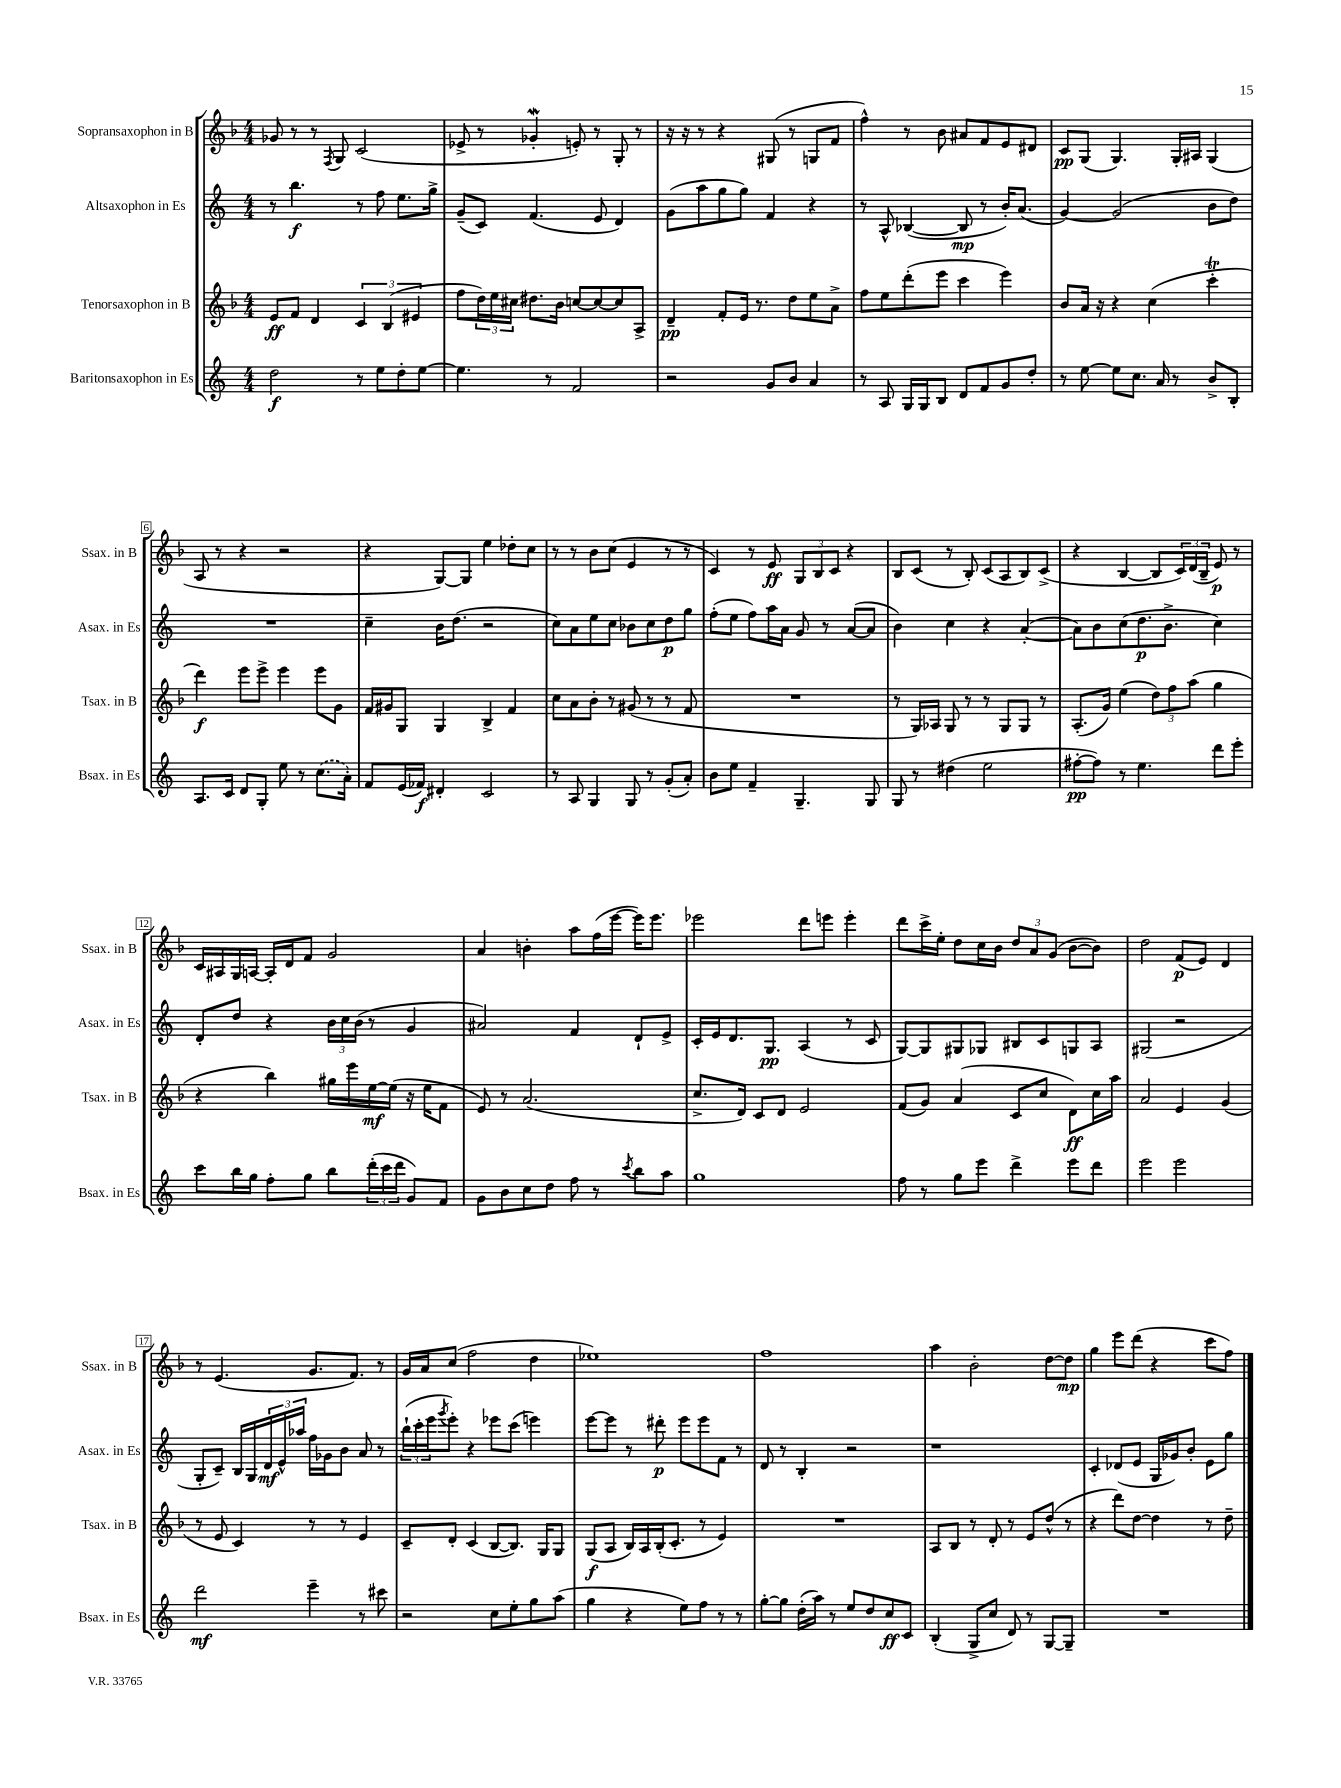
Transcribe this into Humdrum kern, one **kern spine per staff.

**kern	**kern	**kern	**kern
*staff4	*staff3	*staff2	*staff1
*clefG2	*clefG2	*clefG2	*clefG2
*k[]	*k[b-]	*k[]	*k[b-]
*M4/4	*M4/4	*M4/4	*M4/4
2dd\	8e/L	8r	8g-/
.	8f/J	4.bb\	8r
.	4d/	.	8r
.	.	.	8qF/
.	.	.	8G/
8r	6c/	8r	(2c/
8ee\L	.	8ff\	.
.	(6B-/	.	.
8dd'\	.	8.ee\L	.
.	6e#/	.	.
[8ee\J	.	.	.
.	.	16gg^\Jk	.
=	=	=	=
4.ee\]	8ff\L	(8g~/L	8e-^/
.	24dd\L)	8c/J)	8r
.	24ee\	.	.
.	24cc#\JJ	.	.
.	8.dd#\L	(4.f/	4g-'/
8r	.	.	.
.	16b-\Jk	.	.
2f/	[8cc/L	.	8e'/)
.	8cc/_	8e/	8r
.	8cc/]	4d/)	8G'/
.	8A^/J	.	8r
=	=	=	=
2r	4d~/	(8g\L	16r
.	.	.	16r
.	.	8aa\	8r
.	8f'/L	8gg\	4r
.	16e/Jk	8gg\J)	.
.	8.r	.	.
8g/L	.	4f/	(8G#/
8b/J	8dd\L	.	8r
4a/	8ee\	4r	8G/L
.	8a^\J	.	8f/J
=	=	=	=
8r	8ff\L	8r	4ff^^\)
8A/	8ee\	8A^^/	.
16G/LL	(8ddd'\	([4B-/	8r
16G/J	.	.	.
8B/J	8eee\J	.	8b-\
8d/L	4ccc\	8B-/]	8a#/L
8f/	.	8r	8f/
8g/	4eee\)	16b'/LK)	8e/
.	.	(8.a/J	.
8dd'/J	.	.	8d#/J
=	=	=	=
8r	8b-/L	[4g/)	8c/L
[8ee\	16a/Jk	.	(8G/J
.	16r	.	.
8ee\]L	4r	(2g/]	4.G/)
8.cc\J	.	.	.
.	(4cc\	.	.
16a/	.	.	.
8r	.	.	16G'/LL
.	.	.	16A#/JJ
8b^/L	4ccc'\	8b\L	(4G/
8B'/J	.	8dd\J)	.
=	=	=	=
8.A/L	4ddd\)	1r	8A/
.	.	.	8r
16c/Jk	.	.	.
8d/L	8eee\L	.	4r
8G'/J	8eee^\J	.	.
8ee\	4eee\	.	2r
8r	.	.	.
(8.cc\L	8eee\L	.	.
.	8g\J	.	.
16a'\Jk)	.	.	.
=	=	=	=
8f/L	16f/LL	4cc~\	4r
.	16g#/J	.	.
(16e/L	8G/J	.	.
16f-/JJ)	.	.	.
4d#'/	4G/	16b\LK	[8G/L)
.	.	(8.dd\J	.
.	.	.	8G/]J
2c/	4B-^/	2r	4ee\
.	4f/	.	8dd-'\L
.	.	.	8cc\J
=	=	=	=
8r	8cc\L	8cc\L)	8r
8A/	8a\	8a\	8r
4G/	8b-'\J	8ee\	8b-\L
.	8r	8cc\J	(8cc\J
8G/	(8g#/	8b-\L	4e/
8r	8r	8cc\	.
(8g'/L	8r	8dd\	8r
8a'/J)	8f/	8gg\J	8r
=	=	=	=
8b\L	1r	(8ff'\L	4c/)
8ee\J	.	8ee\J	.
4f~/	.	8ff\L)	8r
.	.	16aa\L	8e/
.	.	16a\JJ	.
4.G~/	.	8g/	12G/L
.	.	.	12B-/
.	.	8r	.
.	.	.	12c/J
.	.	([8a/L	4r
8G/	.	8a/]J	.
=	=	=	=
8G/	8r	4b\)	8B-/L
8r	16G/LL)	.	(8c/J
.	16A-/JJ	.	.
(4dd#\	8G/	4cc\	8r
.	8r	.	8B-'/)
2ee\	8r	4r	(8c/L
.	8G/L	.	8A/
.	8G/J	([4a'/	8B-/)
.	8r	.	(8c^/J
=	=	=	=
[8ff#'\L	(8.A'/L	8a\]L)	4r
8ff#\]J)	.	8b\	.
.	16g/Jk)	.	.
8r	(4ee\	(8cc\	[4B-/
4.ee\	.	8.dd\	.
.	12dd\L)	.	8B-/]L
.	.	8.b^\J	.
.	12ff\	.	.
.	.	.	24c/L)
.	(12aa\J	.	(24d/
.	.	.	24B-~/JJ
8ddd\L	4gg\	4cc\)	8e/)
8eee'\J	.	.	8r
=	=	=	=
8ccc\L	4r	8d'/L	16c/LL
.	.	.	16A#/
16bb\L	.	8dd/J	16G/
16gg\JJ	.	.	[16A/JJ
8ff'\L	4bb-\)	4r	16A'/]LL
.	.	.	16d/J
8gg\J	.	.	8f/J
8bb\L	16gg#\LL	24b\LL	2g/
.	.	24cc\	.
.	16eee\	.	.
.	.	(24b\JJ	.
(24ddd'\L	[16ee\	8r	.
24ccc\	.	.	.
.	(16ee\]JJ	.	.
24ddd\JJ	.	.	.
8g/L)	16r	4g/	.
.	16ee\LK	.	.
8f/J	8f\J	.	.
=	=	=	=
8g\L	8e/)	2a#/)	4a/
8b\	8r	.	.
8cc\	(2.a/	.	4b'\
8dd\J	.	.	.
8ff\	.	4f/	8aa\L
8r	.	.	(16ff\L
.	.	.	[16eee\JJ
8qccc/	.	.	.
8bb\L	.	8d`/L	16eee\]LK)
.	.	.	8.eee\J
8aa\J	.	8e^/J	.
=	=	=	=
1gg	8.cc^/L	16c'/LL	2eee-\
.	.	16e/J	.
.	.	8.d/	.
.	16d/Jk)	.	.
.	8c/L	.	.
.	.	8.G/J	.
.	8d/J	.	.
.	2e/	(4A/	8ddd\L
.	.	.	8eee\J
.	.	8r	4eee'\
.	.	8c/	.
=	=	=	=
8ff\	(8f/L	[8G/L)	8ddd\L
8r	8g/J)	8G/]	16ccc^\L
.	.	.	16ee'\JJ
8gg\L	(4a/	8G#/	8dd\L
8eee\J	.	8G-/J	16cc\L
.	.	.	16b-\JJ
4ddd^\	8c/L	8B#/L	12dd/L
.	.	.	12a/
.	8cc/J	8c/	.
.	.	.	(12g/J
8eee\L	8d\L)	8G/	[8b-\L
8ddd\J	16cc\L	8A/J	8b-\]J)
.	16aa\JJ	.	.
=	=	=	=
2eee\	2a/	(2G#/	2dd\
2eee\	4e/	2r	(8f/L
.	.	.	8e/J)
.	(4g/	.	4d/
=	=	=	=
2ddd\	8r	8G'/L	8r
.	8e/	8c~/J)	(4.e/
.	4c/)	16B/LL	.
.	.	16G/	.
.	.	24d/	.
.	.	24e^^/	.
.	.	24aa-/JJ	.
4eee~\	8r	16ff\LL	8.g/L
.	.	16g-\J	.
.	8r	8b\J	.
.	.	.	8.f/J)
8r	4e/	8a/	.
8ccc#\	.	8r	8r
=	=	=	=
2r	8c~/L	(24bb`\LL	16g/LL
.	.	24ccc'\	.
.	.	.	16a/J
.	.	24eee\J	.
.	.	8qggg/	.
.	8d'/J	8eee'\J)	(8cc/J
.	(4c/	4r	2ff\
8cc\L	[8B-/L	8eee-\L	.
8ee'\	8.B-/]J)	(8ccc\J	.
8gg\	.	4eee\)	4dd\
.	16G/LK	.	.
(8aa\J	8G/J	.	.
=	=	=	=
4gg\	(8G/L	[8eee\L	1ee-)
.	8A/J	8eee\]J	.
4r	16B-/LL)	8r	.
.	16A/	.	.
.	(16B-'/J	8ddd#'\	.
.	8.c'/J	.	.
8ee\L)	.	8eee\L	.
8ff\J	8r	8eee\	.
8r	4e/)	8f\J	.
8r	.	8r	.
=	=	=	=
[8gg'\L	1r	8d/	1ff
8gg\]J	.	8r	.
(16dd'\LL	.	4B'/	.
16aa\JJ)	.	.	.
8r	.	.	.
8ee/L	.	2r	.
8dd/	.	.	.
8cc/	.	.	.
8c/J	.	.	.
=	=	=	=
(4B'/	8A/L	1r	4aa\
.	8B-/J	.	.
8G^/L	8r	.	2b-'\
8cc/J	8d'/	.	.
8d/)	8r	.	.
8r	8e/L	.	.
[8G/L	(8dd^^/J	.	[8dd\L
8G~/]J	8r	.	8dd\]J
=	=	=	=
1r	4r	4c'/	4gg\
.	8ddd\L)	(8d-/L	8eee\L
.	[8dd\J	8e/J	(8ddd\J
.	4dd\]	16G/LL	4r
.	.	16g-/J)	.
.	.	8b'/J	.
.	8r	8e\L	8ccc\L
.	8dd~\	8gg\J	8ff\J)
==	==	==	==
*-	*-	*-	*-
